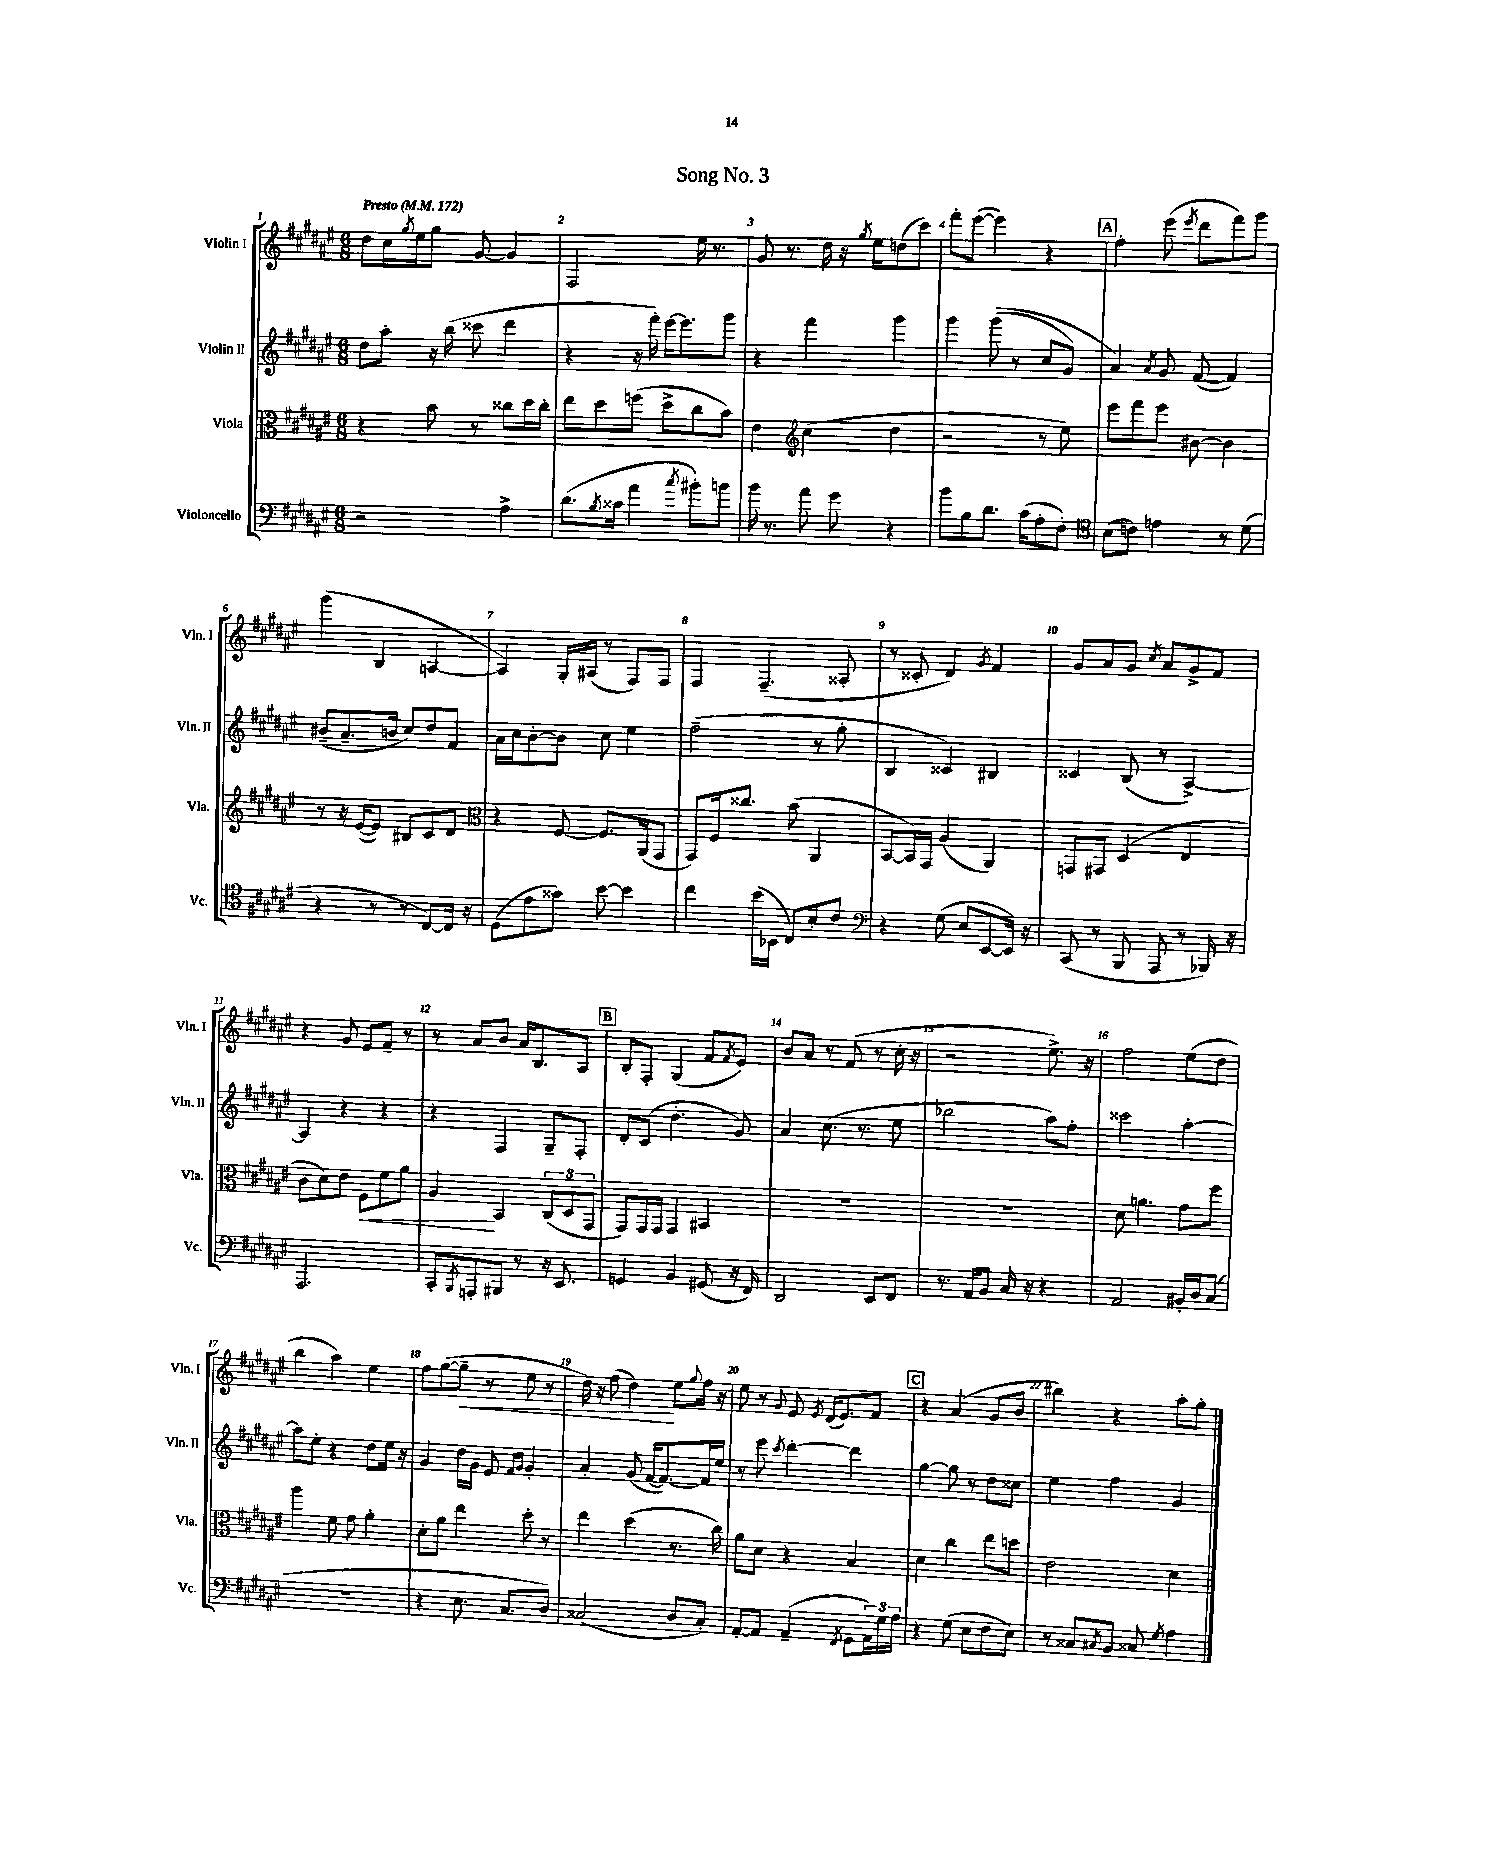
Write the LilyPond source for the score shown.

\header { title = "Song No. 3" }
<<
\new StaffGroup <<
\new Staff = "s0" \with { instrumentName = "Violin I" shortInstrumentName = "Vln. I" } {
    \clef treble \key fis \major \numericTimeSignature \time 6/8 \tempo "Presto" 4 = 172
    dis''8 cis''16 \acciaccatura { gis''8 } eis''16 gis''8 gis'8~ gis'4 |
    fis2 eis''16 r8. |
    gis'8 r8. dis''16 r16 \acciaccatura { gis''8 } eis''16 d''8( cis'''8) |
    fis'''8-. eis'''8~( eis'''4) r4 |
    \mark \markup { \box "A" } fis''4-. eis'''8( \acciaccatura { eis'''8 } dis'''8 fis'''8) gis'''8 |
    gis'''4( b4 a4~ |
    a4) gis16-. ais16( r8 fis8) fis8 |
    fis4 fis4.--( aisis8-. |
    r8 cisis'8-. dis'4) \acciaccatura { gis'8 } fis'4 |
    gis'8 ais'8 gis'8 \acciaccatura { cis''8 } ais'8 gis'8-> fis'8 |
    r4 gis'8 eis'8 fis'8-- r8 |
    r8 ais'8 b'8 ais'16 b8. ais8 |
    \mark \markup { \box "B" } b8-. fis8-. gis4( fis'8 \acciaccatura { fis'8 } eis'8) |
    b'8 ais'8 r8 fis'8( r8 cis''16-. r16 |
    r2 eis''8.->) r16 |
    fis''2 eis''8( dis''8 |
    b''4 ais''4) eis''4 |
    fis''8 gis''8~( gis''8--\< r8 eis''8 r8 |
    dis''16) r16 fis''8( dis''4\!) eis''8 \appoggiatura { gis''8 } fis''16 r16 |
    eis''8 r8 \appoggiatura { gis'8 } eis'8 \acciaccatura { eis'8 } dis'16( eis'8.) fis'8 |
    \mark \markup { \box "C" } r4 ais'4( gis'8 b'8 |
    bis''4) r4 ais''8-. gis''8-. \bar "|." |
}
\new Staff = "s1" \with { instrumentName = "Violin II" shortInstrumentName = "Vln. II" } {
    \clef treble \key fis \major \numericTimeSignature \time 6/8
    dis''8 ais''8-. r16 b''16( cisis'''8 dis'''4 |
    r4 r16 fis'''16-.) eis'''16~ eis'''8. gis'''8 |
    r4 fis'''4 gis'''4 |
    gis'''4 gis'''8(\( r8 cis''8 gis'8) |
    \mark \markup { \box "A" } ais'4\) \acciaccatura { ais'8 } gis'8 fis'8~( fis'4) |
    bis'8--( ais'8.-- b'16 cis''8) dis''8 fis'8 |
    ais'16 cis''16 b'8~-. b'8 cis''8 eis''4 |
    fis''2--( r8 gis''8-. |
    b4 cisis'4) bis4 |
    cisis'4 b8( r8 ais4~->) |
    ais4 r4 r4 |
    r4 fis4 gis8-- fis8-. |
    \mark \markup { \box "B" } dis'8-. cis'8( dis''4.-. gis'8) |
    ais'4 cis''8.( r8. eis''8 |
    bes''2 ais''8) fis''8-. |
    cisis'''2 ais''4~-. |
    ais''8 eis''8-. r4 dis''8 eis''16 r16 |
    gis'4 dis''16 gis'16 eis'8 \grace { fis'16 gis'16 } gis'4-. |
    ais'4-. gis'8( fis'16~ fis'8.~) fis'16 eis''16 |
    r8 eis'''8 \acciaccatura { cis'''8 } dis'''4~-. dis'''4 |
    \mark \markup { \box "C" } gis''4~ gis''8 r8 dis''8 cisis''8 |
    eis''4 fis''4 gis'4 \bar "|." |
}
\new Staff = "s2" \with { instrumentName = "Viola" shortInstrumentName = "Vla." } {
    \clef alto \key fis \major \numericTimeSignature \time 6/8
    r4 b'8 r8 cisis''8 dis''16 cisis''16-. |
    eis''8 dis''8 f''8( dis''8-> cis''8 b'8) |
    eis'4 \clef treble cis''4( dis''4 |
    r2 r8 eis''8) |
    \mark \markup { \box "A" } eis'''8 fis'''8 eis'''8 bis'8~ bis'4 |
    r8 r16 eis'16~( eis'8) bis8 cis'8 dis'8 |
    \clef alto r4 fis8~ fis8. ais,16( gis,8 |
    gis,8) fis16 cisis''8. b'8( ais,4 |
    b,8~ b,16) gis,16 ais4( ais,4) |
    g,8 gis,8 dis4( eis4 |
    cis'8 dis'8) eis'8 fis8\< fis'8 ais'8 |
    ais4\! b,4 \tuplet 3/2 { cis8( dis8 gis,8 } |
    \mark \markup { \box "B" } gis,8) gis,16 gis,16 gis,4 bis,4 |
    R2. |
    R2. |
    dis'8 a'4. gis'8 fis''8 |
    ais''4 fis'8 gis'8 ais'4-. |
    dis'8-. ais'8 eis''4 dis''8-. r8 |
    eis''4 dis''4( r8. cis''16) |
    ais'8 dis'8 r4 b4 |
    \mark \markup { \box "C" } dis'4 cis''4 eis''8 d''8 |
    eis'2 dis'4 \bar "|." |
}
\new Staff = "s3" \with { instrumentName = "Violoncello" shortInstrumentName = "Vc." } {
    \clef bass \key fis \major \numericTimeSignature \time 6/8
    r2 ais4-> |
    dis'8.( \acciaccatura { b8 } cisis'16 ais'4 \acciaccatura { cis''8 } bis'8-.) b'8 |
    b'16 r8. ais'8 gis'8 r4 |
    b'8 b8 dis'8. cis'16( ais8-. fis8-.) |
    \mark \markup { \box "A" } \clef tenor b8( c'8) e'4 r8 dis'8( |
    r4 r8 r8 cis8~) cis16 r16 |
    dis8( eis'8 gisis'8) b'8~ b'4 |
    cis''4 b'16( bes,16 cis8) b8-. cis'8 |
    \clef bass r4 gis8( eis8 eis,8~ eis,16) r16 |
    cis,8( r8 b,,8 ais,,8 r8 bes,,16) r16 |
    ais,,2. |
    cis,8-. \acciaccatura { b,,8 } a,,8-. bis,,8 r8 r16 eis,8. |
    \mark \markup { \box "B" } g,4 b,4 gis,8( r16 fis,16) |
    dis,2 eis,8 fis,8 |
    r8. ais,16 b,8 cis16 r16 r4 |
    ais,2 bis,16-. dis16 cis8( |
    R2. |
    r4 eis8. cis8. dis8) |
    cisis2( dis8 cisis8-.) |
    ais,8~-. ais,8 ais,4--( \acciaccatura { fis,8 } gis,8 \tuplet 3/2 { ais,16) gis16 ais16 } |
    \mark \markup { \box "C" } r4 gis8( eis8 fis8 eis8) |
    r8 cisis8 \acciaccatura { cis8 } b,8 cisis8 \acciaccatura { gis8 } ais4 \bar "|." |
}
>>
>>
\layout { \context { \Score \override BarNumber.break-visibility = ##(#f #t #t) barNumberVisibility = #all-bar-numbers-visible } }
